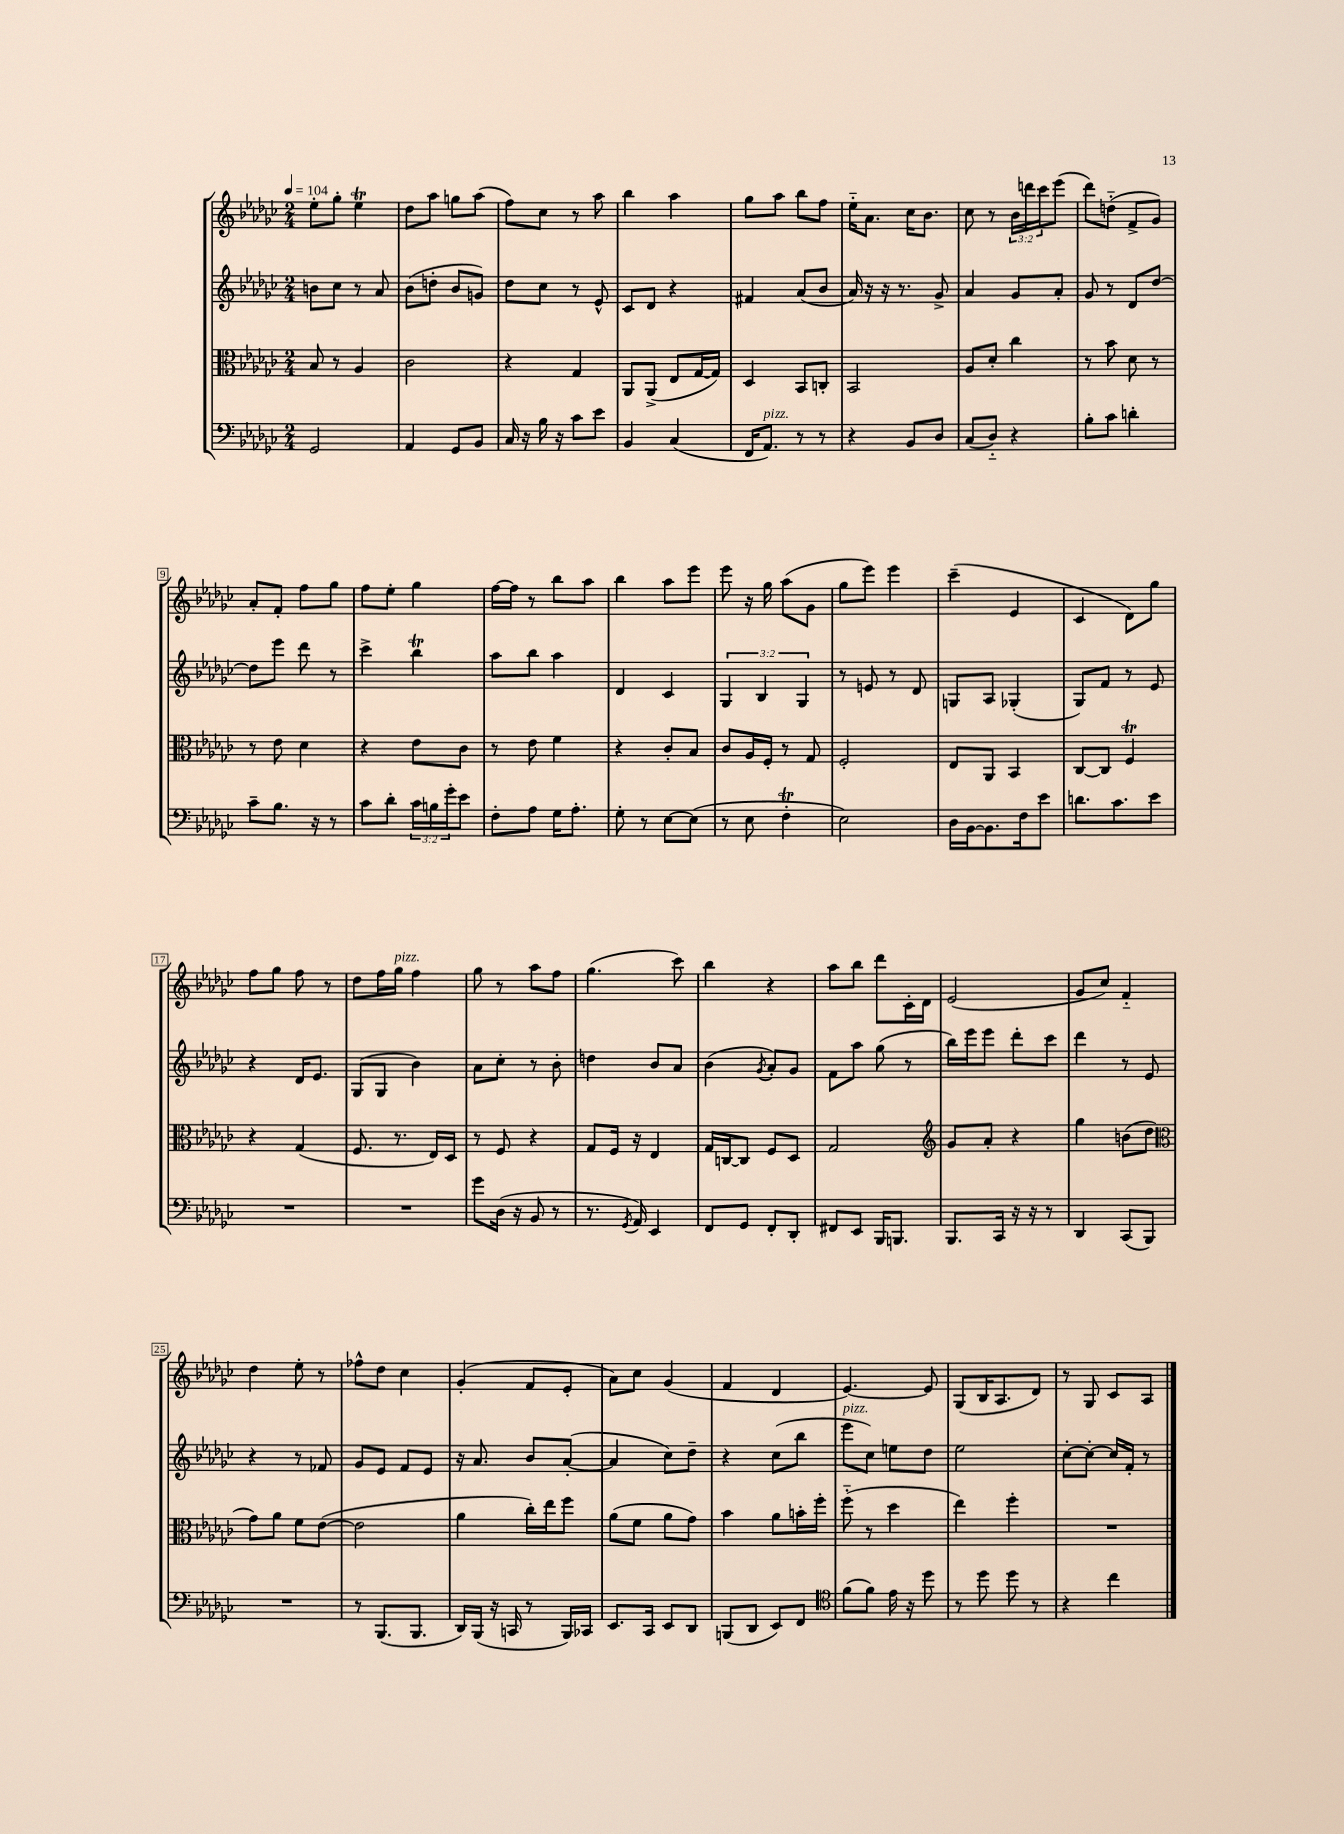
<<
\new StaffGroup <<
\new Staff = "s0" {
    \clef treble \key ges \major \numericTimeSignature \time 2/4 \override Staff.TupletNumber.text = #tuplet-number::calc-fraction-text \tempo 4 = 104
    ees''8-. ges''8-. ees''4\trill |
    des''8 aes''8 g''8 aes''8( |
    f''8) ces''8 r8 aes''8 |
    bes''4 aes''4 |
    ges''8 aes''8 bes''8 f''8 |
    ees''16-_ aes'8. ces''16 bes'8. |
    ces''8 r8 \tuplet 3/2 { bes'16 d'''16 ces'''16 } ees'''8( |
    des'''8) d''8-_( f'8-> ges'8) |
    aes'8-. f'8-. f''8 ges''8 |
    f''8 ees''8-. ges''4 |
    f''16~ f''16 r8 bes''8 aes''8 |
    bes''4 aes''8 ees'''8 |
    ees'''8 r16 ges''16 aes''8( ges'8 |
    ges''8 ees'''8) ees'''4 |
    ces'''4--( ees'4 |
    ces'4 des'8) ges''8 |
    f''8 ges''8 f''8 r8 |
    des''8 f''16 ges''16^\markup { \italic "pizz." } f''4 |
    ges''8 r8 aes''8 f''8 |
    ges''4.( ces'''8) |
    bes''4 r4 |
    aes''8 bes''8 des'''8 ces'16-. des'16 |
    ees'2( |
    ges'8 ces''8) f'4-_ |
    des''4 ees''8-. r8 |
    fes''8-^ des''8 ces''4 |
    ges'4-.( f'8 ees'8-. |
    aes'8) ces''8 ges'4( |
    f'4 des'4 |
    ees'4.~) ees'8 |
    ges8( bes16 aes8. des'8) |
    r8 ges8 ces'8 aes8 \bar "|." |
}
\new Staff = "s1" {
    \clef treble \key ges \major \numericTimeSignature \time 2/4 \override Staff.TupletNumber.text = #tuplet-number::calc-fraction-text
    b'8 ces''8 r8 aes'8 |
    bes'8( d''8-. bes'8 g'8) |
    des''8 ces''8 r8 ees'8-^ |
    ces'8 des'8 r4 |
    fis'4 aes'8( bes'8 |
    aes'16) r16 r16 r8. ges'8-> |
    aes'4 ges'8 aes'8-. |
    ges'8 r8 des'8 des''8~ |
    des''8 ees'''8 des'''8 r8 |
    ces'''4-> bes''4\trill |
    aes''8 bes''8 aes''4 |
    des'4 ces'4 |
    \tuplet 3/2 { ges4 bes4 ges4 } |
    r8 e'8 r8 des'8 |
    g8 aes8 ges4-.( |
    ges8) f'8 r8 ees'8 |
    r4 des'16 ees'8. |
    ges8( ges8 bes'4) |
    aes'8 ces''8-. r8 bes'8-. |
    d''4 bes'8 aes'8 |
    bes'4( \acciaccatura { ges'8 } aes'8-.) ges'8 |
    f'8 aes''8 ges''8( r8 |
    bes''16) ees'''16 ees'''8 des'''8-. ces'''8 |
    des'''4 r8 ees'8 |
    r4 r8 fes'8 |
    ges'8 ees'8 f'8 ees'8 |
    r16 aes'8. bes'8 aes'8~-.( |
    aes'4 ces''8) des''8-- |
    r4 ces''8( bes''8 |
    ees'''8^\markup { \italic "pizz." } ces''8) e''8 des''8 |
    ees''2 |
    ces''8~-. ces''8~-. ces''16 f'16-. r8 \bar "|." |
}
\new Staff = "s2" {
    \clef alto \key ges \major \numericTimeSignature \time 2/4
    bes8 r8 aes4 |
    ces'2 |
    r4 ges4 |
    aes,8 aes,8->( ees8 ges16~ ges16) |
    des4 bes,8 c8-. |
    bes,2 |
    aes8 des'8-. ces''4 |
    r8 bes'8 des'8 r8 |
    r8 ees'8 des'4 |
    r4 ees'8 ces'8 |
    r8 ees'8 f'4 |
    r4 ces'8-. bes8 |
    ces'8 aes16 f16-. r8 ges8 |
    f2-. |
    ees8 aes,8 bes,4 |
    ces8~ ces8 f4\trill |
    r4 ges4( |
    f8. r8. ees16) des16 |
    r8 f8 r4 |
    ges8 f16 r16 ees4 |
    ges16 c16~ c8 f8 des8 |
    ges2 |
    \clef treble ges'8 aes'8-. r4 |
    ges''4 b'8( des''8 |
    \clef alto ges'8) aes'8 f'8 ees'8~( |
    ees'2 |
    aes'4 ces''16-.) ees''16 f''8 |
    aes'8( f'8 aes'8 ges'8) |
    bes'4 aes'8 b'16-. f''16-. |
    f''8-_( r8 des''4 |
    ees''4) f''4-. |
    R2 \bar "|." |
}
\new Staff = "s3" {
    \clef bass \key ges \major \numericTimeSignature \time 2/4 \override Staff.TupletNumber.text = #tuplet-number::calc-fraction-text
    ges,2 |
    aes,4 ges,8 bes,8 |
    ces16 r16 bes16 r16 ces'8 ees'8 |
    bes,4 ces4( |
    f,16 aes,8.^\markup { \italic "pizz." }) r8 r8 |
    r4 bes,8 des8 |
    ces8( des8-_) r4 |
    bes8-. ces'8 d'4-. |
    ces'8-- bes8. r16 r8 |
    ces'8 des'8-. \tuplet 3/2 { ces'16 b16 ges'16-. } ees'8 |
    f8-. aes8 ges16 aes8.-. |
    ges8-. r8 ees8~ ees8( |
    r8 ees8 f4-.\trill |
    ees2) |
    des16 bes,16~ bes,8. f16 ees'8 |
    d'8. ces'8. ees'8 |
    R2 |
    R2 |
    ges'8 des16( r16 bes,8 r8 |
    r8. \acciaccatura { ges,8 } aes,16) ees,4 |
    f,8 ges,8 f,8-. des,8-. |
    fis,8 ees,8 bes,,16 b,,8. |
    bes,,8. ces,16 r16 r16 r8 |
    des,4 ces,8( bes,,8) |
    R2 |
    r8 bes,,8.( bes,,8. |
    des,16) bes,,16( r16 c,16 r8 bes,,16) ces,16 |
    ees,8. ces,16 ees,8 des,8 |
    b,,8( des,8 ees,8) f,8 |
    \clef tenor f'8( f'8) ees'16 r16 des''8 |
    r8 des''8 des''8 r8 |
    r4 ces''4 \bar "|." |
}
>>
>>
\layout { \context { \Score \override BarNumber.stencil = #(make-stencil-boxer 0.1 0.3 ly:text-interface::print) } }
